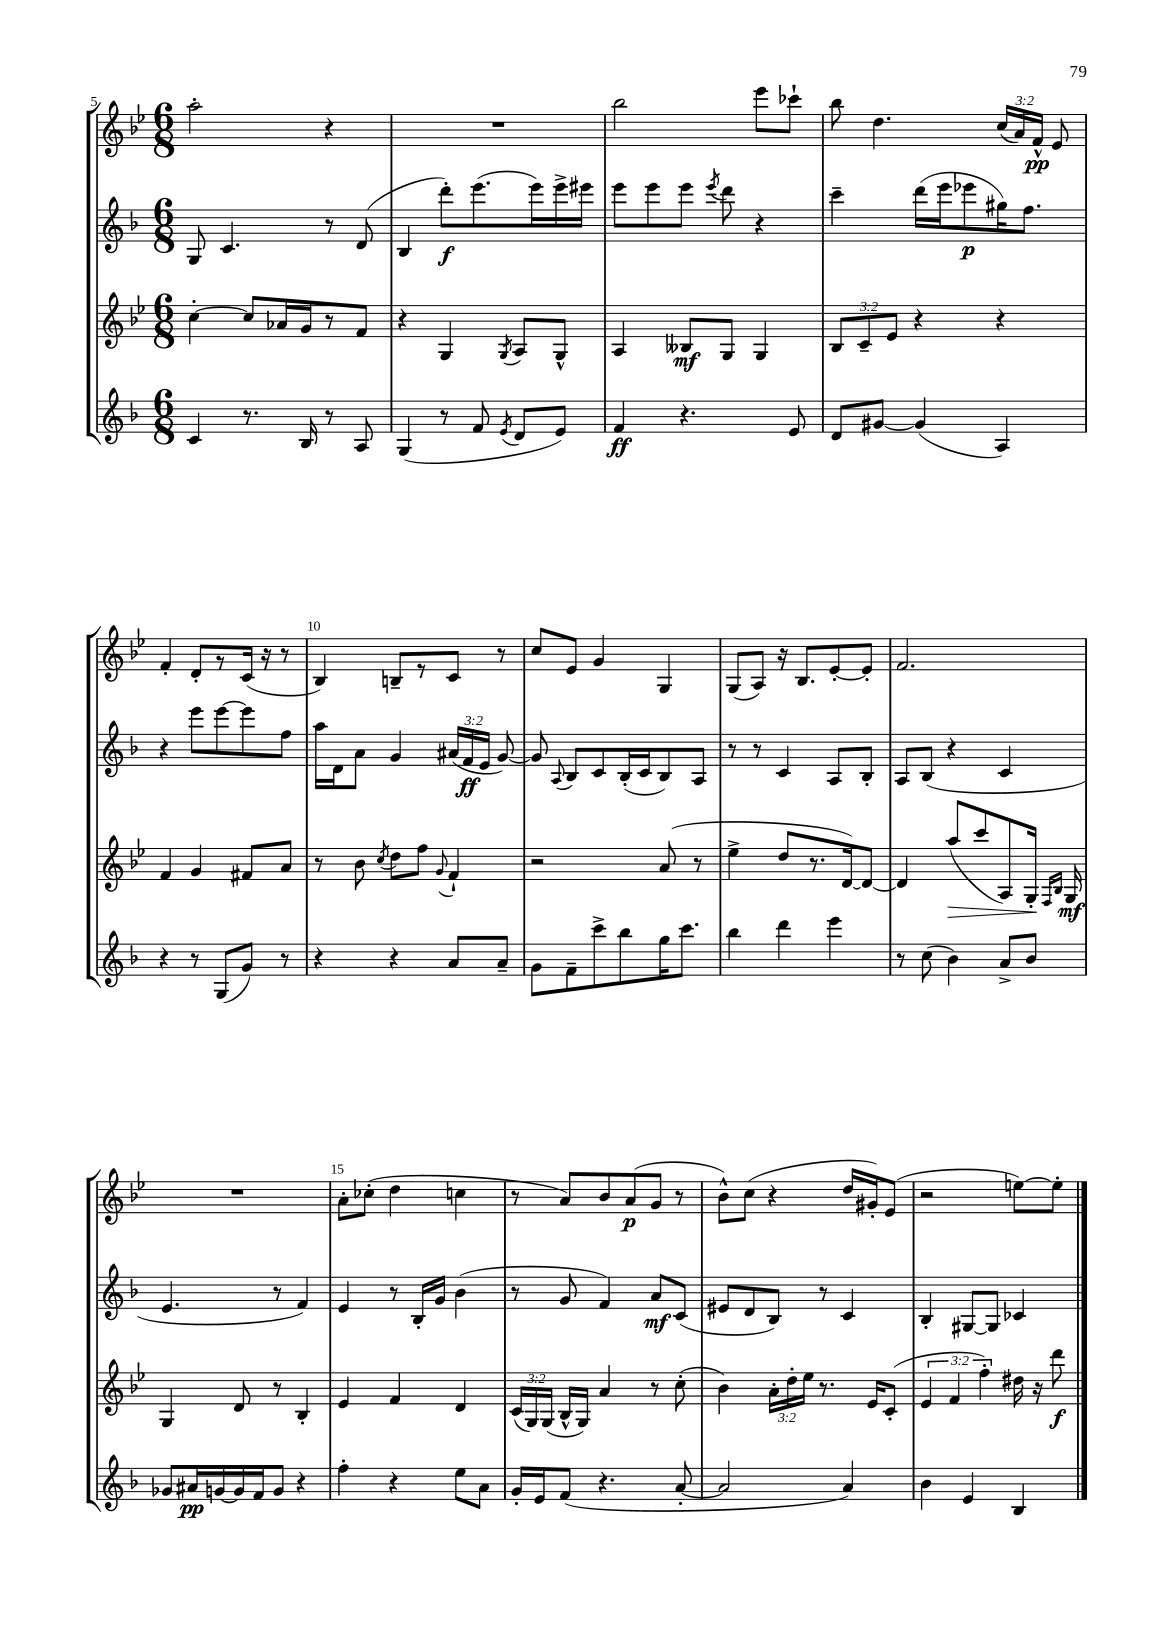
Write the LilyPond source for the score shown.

<<
\new StaffGroup <<
\new Staff = "s0" {
    \clef treble \key bes \major \numericTimeSignature \time 6/8 \override Staff.TupletNumber.text = #tuplet-number::calc-fraction-text
    \autoBeamOff a''2-. r4 |
    R2. |
    bes''2 ees'''8[ ces'''8]-! |
    bes''8 d''4. \tuplet 3/2 { c''16[( a'16) f'16]-^\pp } ees'8 |
    f'4-. d'8[-. r8 c'16]( r16 r8 |
    bes4) b8[-- r8 c'8] r8 |
    c''8[ ees'8] g'4 g4 |
    g8[( a8]) r16 bes8.[ ees'8~-. ees'8]-. |
    f'2. |
    R2. |
    a'8[-. ces''8]-.( d''4 c''4 |
    r8 a'8[) bes'8 a'8\p( g'8] r8 |
    bes'8[-^) c''8]( r4 d''16[ gis'16-.) ees'8]( |
    r2 e''8[~) e''8]-. \bar "|." |
}
\new Staff = "s1" {
    \clef treble \key f \major \numericTimeSignature \time 6/8 \override Staff.TupletNumber.text = #tuplet-number::calc-fraction-text
    \autoBeamOff g8 c'4. r8 d'8( |
    bes4 d'''8[-.\f) e'''8.( e'''16) e'''16-> eis'''16] |
    e'''8[ e'''8 e'''8] \acciaccatura { e'''8 } d'''8 r4 |
    c'''4-- d'''16[( e'''16 ees'''8\p gis''16) f''8.] |
    r4 e'''8[ e'''8~ e'''8 f''8] |
    a''16[ d'16 a'8] g'4 \tuplet 3/2 { ais'16[( f'16\ff e'16] } g'8~) |
    g'8 \appoggiatura { a8 } bes8[ c'8 bes16-.( c'16 bes8) a8] |
    r8 r8 c'4 a8[ bes8]-. |
    a8[ bes8]( r4 c'4 |
    e'4. r8 f'4) |
    e'4 r8 bes16[-. g'16] bes'4( |
    r8 g'8 f'4) a'8[\mf c'8]( |
    eis'8[ d'8 bes8]) r8 c'4 |
    bes4-. gis8[~ gis8] ces'4 \bar "|." |
}
\new Staff = "s2" {
    \clef treble \key bes \major \numericTimeSignature \time 6/8 \override Staff.TupletNumber.text = #tuplet-number::calc-fraction-text
    \autoBeamOff c''4~-. c''8[ aes'16 g'16 r8 f'8] |
    r4 g4 \acciaccatura { g8 } a8[ g8]-^ |
    a4 beses8[\mf g8] g4 |
    \tuplet 3/2 { bes8[ c'8-- ees'8] } r4 r4 |
    f'4 g'4 fis'8[ a'8] |
    r8 bes'8 \acciaccatura { c''8 } d''8[ f''8] \appoggiatura { g'8 } f'4-! |
    r2 a'8( r8 |
    ees''4-> d''8[ r8. d'16~) d'8]~ |
    d'4 a''8[\>( c'''8 a8) g16]-.\! \grace { f16[ bes16] } g16\mf |
    g4 d'8 r8 bes4-. |
    ees'4 f'4 d'4 |
    \tuplet 3/2 { c'16[( g16) g16]( } bes16[-^ g16]) a'4 r8 c''8-.( |
    bes'4) \tuplet 3/2 { a'16[-. d''16-. ees''16] } r8. ees'16[ c'8]-.( |
    \tuplet 3/2 { ees'4 f'4 f''4-.) } dis''16 r16 d'''8\f \bar "|." |
}
\new Staff = "s3" {
    \clef treble \key f \major \numericTimeSignature \time 6/8
    \autoBeamOff c'4 r8. bes16 r8 a8 |
    g4( r8 f'8 \acciaccatura { e'8 } d'8[ e'8]) |
    f'4\ff r4. e'8 |
    d'8[ gis'8]~ gis'4( a4) |
    r4 r8 g8[( g'8]) r8 |
    r4 r4 a'8[ a'8]-- |
    g'8[ f'8-- c'''8-> bes''8 g''16 c'''8.] |
    bes''4 d'''4 e'''4 |
    r8 c''8( bes'4) a'8[-> bes'8] |
    ges'8[ ais'16\pp g'16~ g'16 f'16 g'8] r4 |
    f''4-. r4 e''8[ a'8] |
    g'16[-. e'16 f'8]( r4. a'8~-. |
    a'2 a'4) |
    bes'4 e'4 bes4 \bar "|." |
}
>>
>>
\layout { \context { \Score currentBarNumber = #5 \override BarNumber.break-visibility = ##(#f #t #t) barNumberVisibility = #(every-nth-bar-number-visible 5) } }
